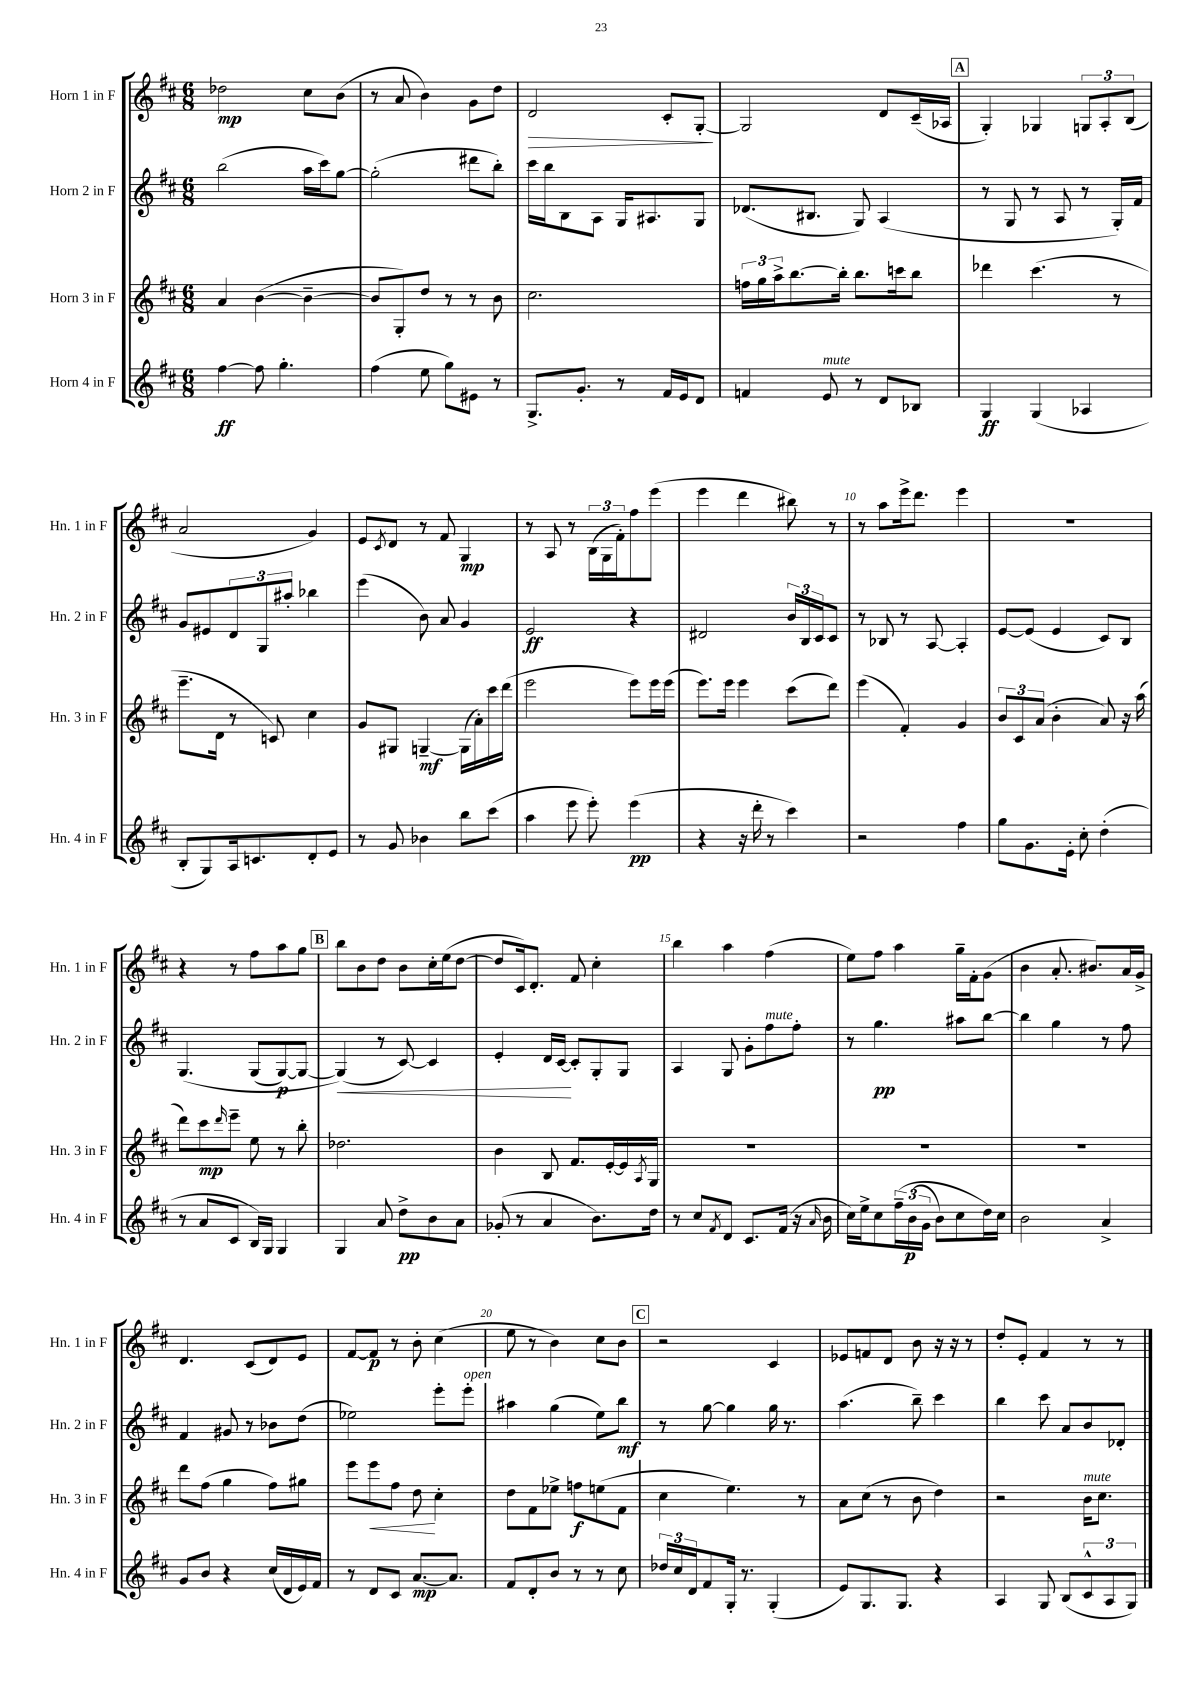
<<
\new StaffGroup <<
\new Staff = "s0" \with { instrumentName = "Horn 1 in F" shortInstrumentName = "Hn. 1 in F" } {
    \clef treble \key d \major \numericTimeSignature \time 6/8
    des''2\mp cis''8 b'8( |
    r8 a'8 b'4) g'8 d''8 |
    d'2\> cis'8-. g8~-.\! |
    g2 d'8 cis'16--( aes16 |
    \mark \markup { \box "A" } g4-.) ges4 \tuplet 3/2 { g8 a8-. b8( } |
    a'2 g'4) |
    e'8 \acciaccatura { cis'8 } d'8 r8 fis'8 g4\mp |
    r8 a8 r8 \tuplet 3/2 { b16( g16 fis'16-.) } fis''8 e'''8( |
    e'''4 d'''4 bis''8) r8 |
    r8 a''8 e'''16-> d'''8. e'''4 |
    R2. |
    r4 r8 fis''8 a''8 g''8 |
    \mark \markup { \box "B" } b''8 b'8 d''8 b'8 cis''16-. e''16( d''8~ |
    d''8 cis'16) d'8.-. fis'8 cis''4-. |
    b''4 a''4 fis''4( |
    e''8) fis''8 a''4 g''16-- fis'16-. g'8( |
    b'4 a'8.-. bis'8.) a'16 g'16-> |
    d'4. cis'8( d'8) e'8 |
    fis'8~ fis'8\p r8 b'8-. cis''4( |
    e''8 r8 b'4) cis''8 b'8 |
    \mark \markup { \box "C" } r2 cis'4 |
    ees'8 f'8 d'8 b'8 r16 r16 r8 |
    d''8-. e'8-. fis'4 r8 r8 \bar "|." |
}
\new Staff = "s1" \with { instrumentName = "Horn 2 in F" shortInstrumentName = "Hn. 2 in F" } {
    \clef treble \key d \major \numericTimeSignature \time 6/8
    b''2( a''16 cis'''16) g''8~ |
    g''2-.( dis'''8 b''8-.) |
    cis'''16 b''16 b8 a8 g16 ais8. g8 |
    des'8.( bis8. g8) a4( |
    \mark \markup { \box "A" } r8 g8 r8 a8 r8 g16-.) fis'16 |
    g'8 eis'8 \tuplet 3/2 { d'8 g8 ais''8-. } bes''4 |
    e'''4( b'8) a'8 g'4 |
    e'2\ff r4 |
    dis'2 \tuplet 3/2 { b'16 b16 cis'16 } cis'8 |
    r8 bes8 r8 a8~ a4-. |
    e'8~ e'8( e'4 cis'8) b8 |
    g4.\( g8( g8~\p) g8~ |
    \mark \markup { \box "B" } g4\<(\) r8 cis'8~) cis'4 |
    e'4-. d'16 cis'16~\! cis'8-. g8-. g8 |
    a4 g8 g'8-. fis''8^\markup { \italic "mute" } fis''8-. |
    r8 g''4.\pp ais''8 b''8~ |
    b''4 g''4 r8 fis''8 |
    fis'4 gis'8 r8 bes'8 d''8( |
    ees''2) e'''8-. e'''8-.^\markup { \italic "open" } |
    ais''4 g''4( e''8) b''8\mf |
    \mark \markup { \box "C" } r8 g''8~ g''4 g''16 r8. |
    a''4.( b''8--) cis'''4 |
    b''4 cis'''8 a'8 b'8 des'8-. \bar "|." |
}
\new Staff = "s2" \with { instrumentName = "Horn 3 in F" shortInstrumentName = "Hn. 3 in F" } {
    \clef treble \key d \major \numericTimeSignature \time 6/8
    a'4 b'4~( b'4~-- |
    b'8 g8-.) d''8 r8 r8 b'8 |
    cis''2. |
    \tuplet 3/2 { f''16 g''16 a''16-> } b''8.~ b''16-. b''8. c'''16 b''8 |
    \mark \markup { \box "A" } des'''4 cis'''4.( r8 |
    e'''8.-- d'16 r8 c'8) cis''4 |
    g'8 gis8 g4~--\mf g16( a'16-.) cis'''16 d'''16( |
    e'''2 e'''8) e'''16 e'''16( |
    e'''8.) e'''16 e'''4 cis'''8( d'''8) |
    e'''4( fis'4-.) g'4 |
    \tuplet 3/2 { b'8 cis'8 a'8( } b'4-. a'8) r16 a''16( |
    d'''8) cis'''8\mp \grace { d'''16 } e'''8-- e''8 r8 b''8-. |
    \mark \markup { \box "B" } des''2. |
    b'4 b8 fis'8. e'16~-. e'16 \acciaccatura { a8 } g16 |
    R2. |
    R2. |
    R2. |
    d'''8 fis''8( g''4 fis''8) gis''8 |
    e'''8 e'''8\< fis''8 d''8\! cis''4-. |
    d''8 fis'8 ees''8-> f''8\f e''8( fis'8 |
    \mark \markup { \box "C" } cis''4 e''4.) r8 |
    a'8 cis''8( r8 b'8 d''4) |
    r2 b'16^\markup { \italic "mute" } cis''8. \bar "|." |
}
\new Staff = "s3" \with { instrumentName = "Horn 4 in F" shortInstrumentName = "Hn. 4 in F" } {
    \clef treble \key d \major \numericTimeSignature \time 6/8
    fis''4~\ff fis''8 g''4.-. |
    fis''4( e''8 g''8) eis'8 r8 |
    g8.-> g'8.-. r8 fis'16 e'16 d'8 |
    f'4 e'8^\markup { \italic "mute" } r8 d'8 bes8 |
    \mark \markup { \box "A" } g4\ff g4( aes4 |
    b8-. g8) a16 c'8. d'8-. e'8 |
    r8 g'8 bes'4 b''8 cis'''8( |
    a''4 e'''8 e'''8-.) e'''4\pp( |
    r4 r16 d'''16-. r8 cis'''4) |
    r2 fis''4 |
    g''8 g'8. e'16-. cis''8-. d''4-.( |
    r8 a'8 cis'8 b16) g16 g4 |
    \mark \markup { \box "B" } g4 a'8 d''8->\pp b'8 a'8 |
    ges'8-.( r8 a'4 b'8.) d''16 |
    r8 cis''8 \acciaccatura { fis'8 } d'8 cis'8. fis'16( r16 \grace { a'16 } b'16 |
    cis''16) e''16-> cis''8 \tuplet 3/2 { fis''16--\( b'16\p( g'16 } b'8) cis''8 d''16\) cis''16 |
    b'2 a'4-> |
    g'8 b'8 r4 cis''16( d'16 e'16) fis'16 |
    r8 d'8 cis'8 a'8.~\mp a'8. |
    fis'8 d'8-. b'8 r8 r8 cis''8 |
    \mark \markup { \box "C" } \tuplet 3/2 { des''16 cis''16 d'16 } fis'8 g16-. r8. g4-.( |
    e'8) g8. g8. r4 |
    a4 g8 b8( \tuplet 3/2 { cis'8-^ a8 g8) } \bar "|." |
}
>>
>>
\layout { \context { \Score \override BarNumber.break-visibility = ##(#f #t #t) barNumberVisibility = #(every-nth-bar-number-visible 5) } }
